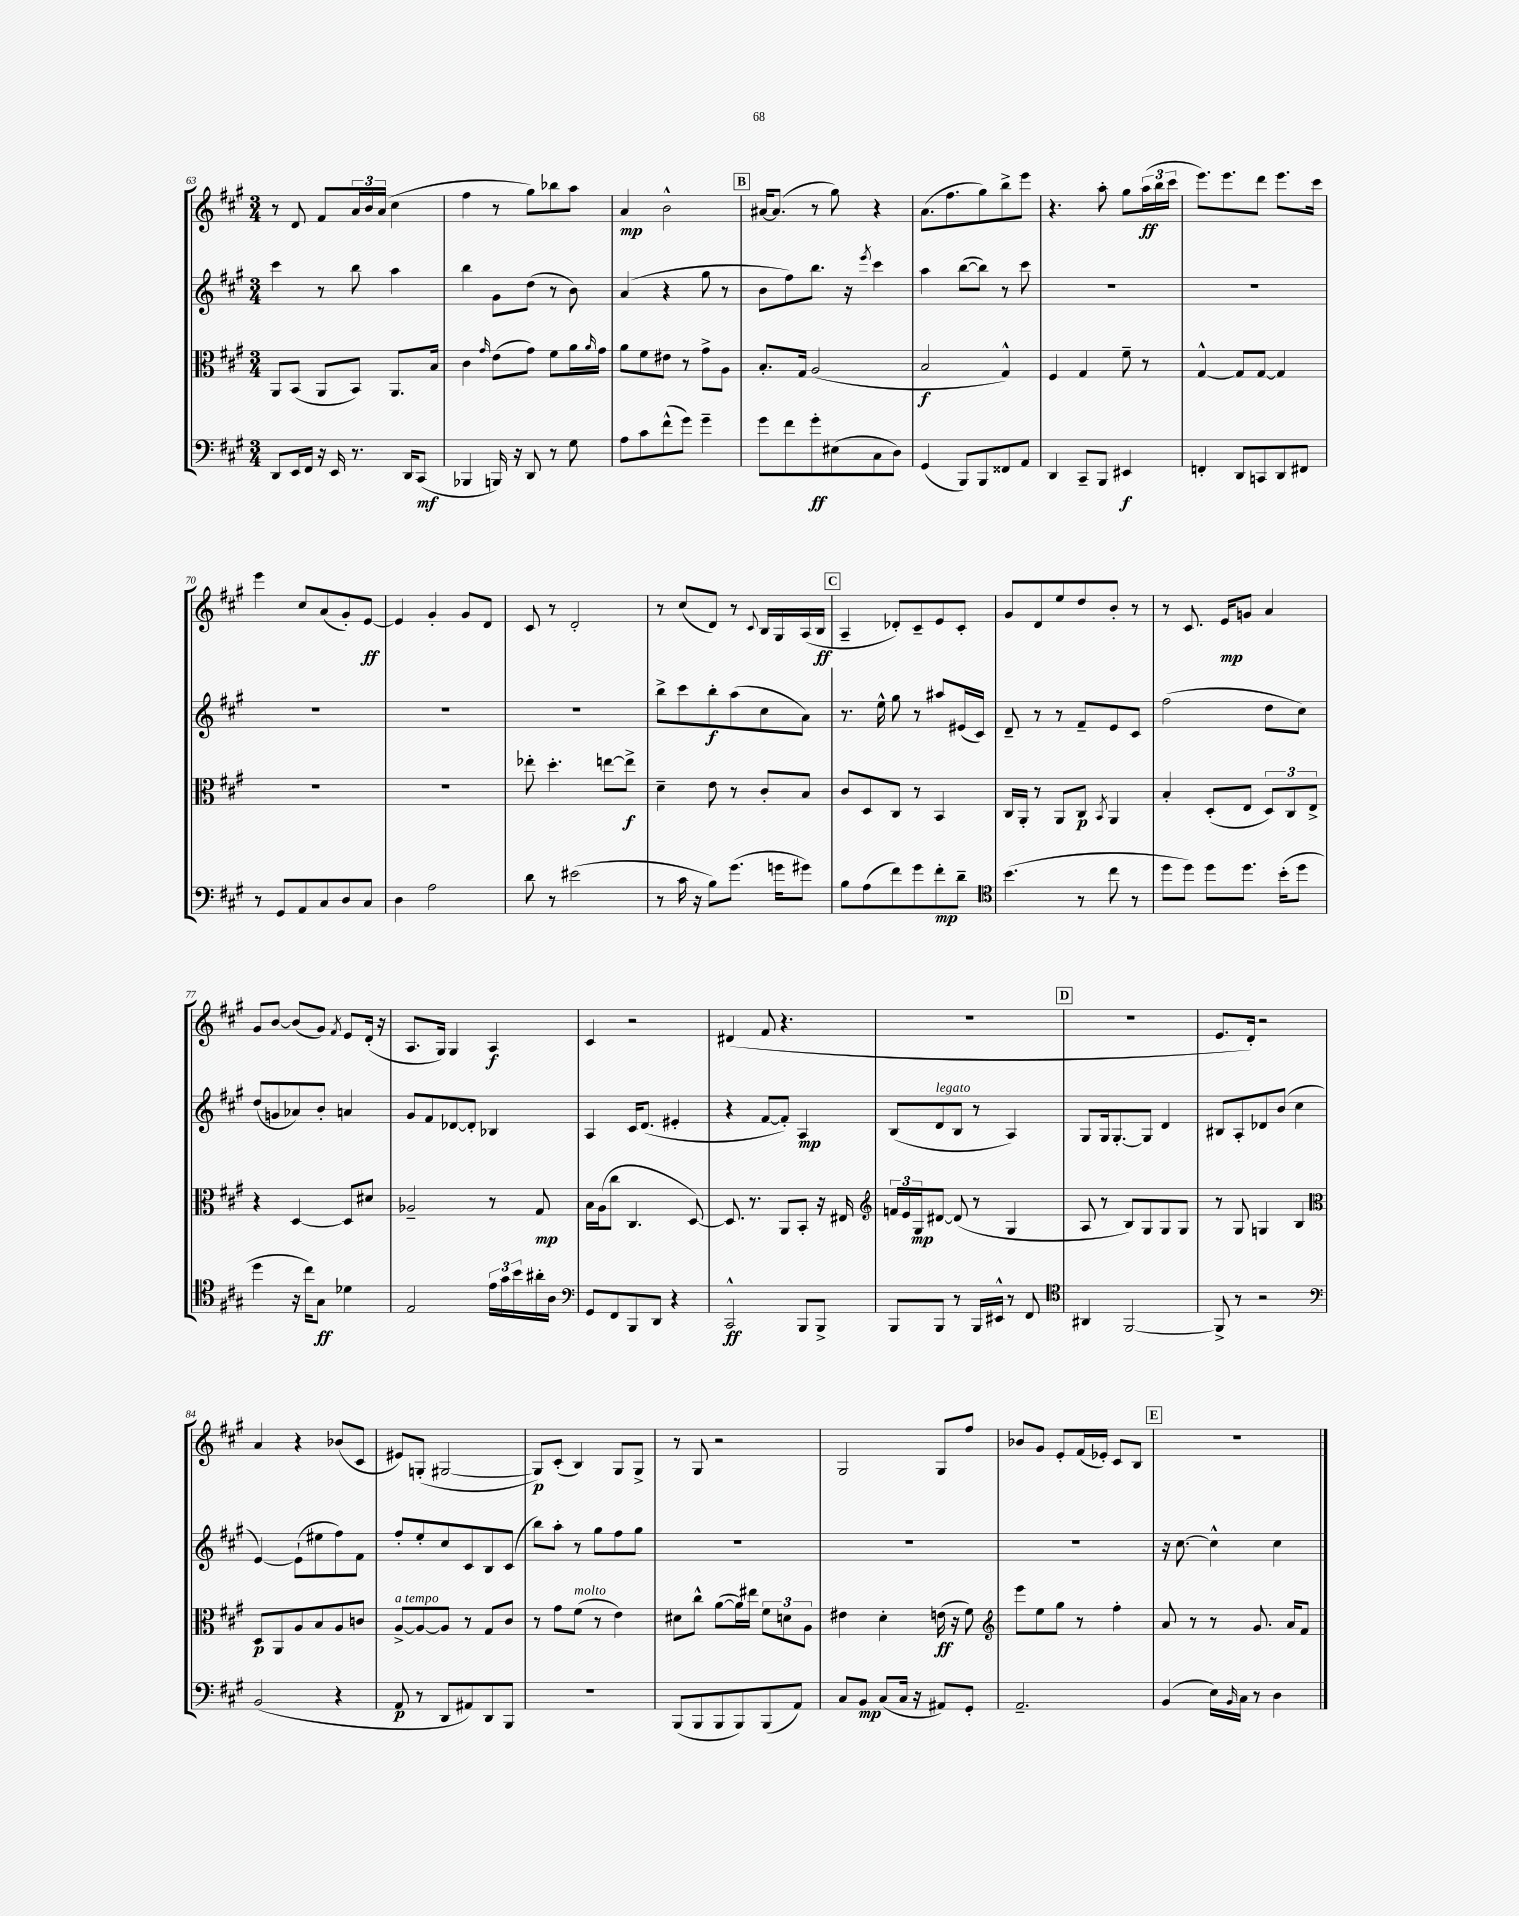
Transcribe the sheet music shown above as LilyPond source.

<<
\new StaffGroup <<
\new Staff = "s0" {
    \clef treble \key a \major \numericTimeSignature \time 3/4
    r8 d'8 fis'8 \tuplet 3/2 { a'16 b'16 a'16( } cis''4 |
    fis''4 r8 gis''8) bes''8 a''8 |
    a'4\mp b'2-^ |
    \mark \markup { \box "B" } ais'16~ ais'8.( r8 gis''8) r4 |
    a'8.( fis''8. gis''8) b''8-> e'''8 |
    r4. a''8-. gis''8 \tuplet 3/2 { a''16\ff( b''16 cis'''16 } |
    e'''8.) e'''8. d'''8 e'''8. cis'''16 |
    e'''4 cis''8 a'8( gis'8-.) e'8~\ff |
    e'4 gis'4-. gis'8 d'8 |
    cis'8 r8 d'2-. |
    r8 cis''8( d'8) r8 \appoggiatura { cis'8 } b16 gis16 a16( b16\ff |
    \mark \markup { \box "C" } a4-- des'8-.) cis'8-- e'8 cis'8-. |
    gis'8 d'8 e''8 d''8 b'8-. r8 |
    r8 cis'8. e'16\mp g'8 a'4 |
    gis'8 b'8~ b'8( gis'8) \acciaccatura { fis'8 } e'8 d'16-.( r16 |
    a8. gis16) gis4 a4\f |
    cis'4 r2 |
    dis'4( fis'8 r4. |
    R2. |
    \mark \markup { \box "D" } R2. |
    e'8. d'16-.) r2 |
    a'4 r4 bes'8( cis'8 |
    eis'8) g8-.( gis2~ |
    gis8\p) cis'8-.( b4) gis8 gis8-> |
    r8 gis8 r2 |
    gis2 gis8 fis''8 |
    bes'8 gis'8 e'8-. fis'16( ees'16-.) cis'8 b8 |
    \mark \markup { \box "E" } R2. \bar "|." |
}
\new Staff = "s1" {
    \clef treble \key a \major \numericTimeSignature \time 3/4
    cis'''4 r8 b''8 a''4 |
    b''4 gis'8 d''8( r8 b'8) |
    a'4( r4 gis''8 r8 |
    \mark \markup { \box "B" } b'8 fis''8) b''8. r16 \acciaccatura { e'''8 } cis'''4 |
    a''4 b''8~( b''8) r8 cis'''8 |
    R2. |
    R2. |
    R2. |
    R2. |
    R2. |
    b''8-> cis'''8 b''8-.\f a''8( cis''8 a'8) |
    \mark \markup { \box "C" } r8. e''16-^ gis''8 r8 ais''8 eis'16( cis'16) |
    d'8-- r8 r8 fis'8-- e'8 cis'8 |
    fis''2( d''8 cis''8) |
    d''8( g'8 aes'8) b'8-. a'4 |
    gis'8 fis'8 des'8~ des'8-. bes4 |
    a4 cis'16 d'8.( eis'4-. |
    r4 fis'8~ fis'8-.) a4\mp |
    b8( d'8^\markup { \italic "legato" } b8 r8 a4) |
    \mark \markup { \box "D" } gis8 gis16 gis8.~-. gis8 d'4 |
    bis8 a8-. des'8 b'8( cis''4 |
    e'4~) e'8-!( eis''8 fis''8) fis'8 |
    fis''8-. e''8-. cis''8 cis'8 b8 cis'8( |
    b''8) a''8-. r8 gis''8 fis''8 gis''8 |
    R2. |
    R2. |
    R2. |
    \mark \markup { \box "E" } r16 cis''8.~ cis''4-^ cis''4 \bar "|." |
}
\new Staff = "s2" {
    \clef alto \key a \major \numericTimeSignature \time 3/4
    a,8 b,8( a,8 b,8) a,8. b16 |
    cis'4 \grace { gis'16 } e'8( gis'8) fis'8 a'16 \grace { a'16 } gis'16 |
    a'8 fis'8 eis'8 r8 gis'8-> a8 |
    \mark \markup { \box "B" } b8.-. gis16 a2( |
    b2\f gis4-^) |
    fis4 gis4 fis'8-- r8 |
    gis4~-^ gis8 gis8~ gis4 |
    R2. |
    R2. |
    ees''8-. d''4.-. e''8~ e''8->\f |
    d'4-- e'8 r8 cis'8-. b8 |
    \mark \markup { \box "C" } cis'8 d8 cis8 r8 b,4 |
    cis16 a,16-. r8 a,8 cis8\p \acciaccatura { b,8 } a,4 |
    b4-. d8-.( e8 \tuplet 3/2 { d8) cis8 e8-> } |
    r4 d4~ d8 dis'8 |
    aes2-- r8 gis8\mp |
    b16 a16( cis''8 cis4. d8~) |
    d8. r8. a,8 b,8-. r16 eis16 |
    \clef treble \tuplet 3/2 { f'16 e'16 gis16\mp } dis'8~ dis'8( r8 gis4 |
    \mark \markup { \box "D" } a8 r8 b8) gis8 gis8 gis8 |
    r8 gis8 g4 b4 |
    \clef alto d8\p a,8 a8 b8 a8 c'8 |
    a8~->^\markup { \italic "a tempo" } a8~ a8 r8 gis8 cis'8 |
    r8 gis'8 fis'8^\markup { \italic "molto" }( r8 e'4) |
    dis'8 cis''8-^ a'8~( a'16) eis''16 \tuplet 3/2 { fis'8 d'8 a8 } |
    eis'4 d'4-. e'16\ff( r16 fis'8) |
    \clef treble e'''8 e''8 gis''8 r8 fis''4-. |
    \mark \markup { \box "E" } a'8 r8 r8 gis'8. a'16 fis'8 \bar "|." |
}
\new Staff = "s3" {
    \clef bass \key a \major \numericTimeSignature \time 3/4
    d,8 e,16 fis,16 r16 e,16 r8. d,16 cis,8\mf( |
    bes,,4 b,,16) r16 d,8 r8 gis8 |
    a8 cis'8 fis'8-^( gis'8) gis'4-- |
    \mark \markup { \box "B" } gis'8 fis'8 gis'8-.\ff eis8( cis8 d8) |
    gis,4( b,,8) b,,8 fisis,8 a,8 |
    d,4 cis,8-- b,,8 eis,4\f |
    f,4-. d,8 c,8 d,8 fis,8 |
    r8 gis,8 a,8 cis8 d8 cis8 |
    d4 a2 |
    d'8 r8 eis'2( |
    r8 cis'16 r16 b8) gis'8.( g'16 gis'8) |
    \mark \markup { \box "C" } b8 a8( fis'8) gis'8 fis'8-.\mp d'8-- |
    \clef tenor b'4.( r8 cis''8 r8 |
    d''8 d''8) d''8 d''8. b'16-.( d''8 |
    d''4 r16 cis''16) gis8\ff des'4 |
    e2 \tuplet 3/2 { e'16 gis'16 b'16 } ais'16-. a16 |
    \clef bass gis,8 fis,8 b,,8 d,8 r4 |
    cis,2-^\ff b,,8 b,,8-> |
    b,,8 b,,8 r8 b,,16 eis,16-^ r8 fis,8 |
    \mark \markup { \box "D" } \clef tenor ais,4 fis,2~ |
    fis,8-> r8 r2 |
    \clef bass b,2( r4 |
    a,8\p r8 d,8 ais,8) d,8 b,,8 |
    R2. |
    b,,8( b,,8 b,,8 b,,8) b,,8( a,8) |
    cis8 b,8\mp cis8( cis16 r16 ais,8) gis,8-. |
    a,2.-- |
    \mark \markup { \box "E" } b,4( e16) \grace { b,16 } cis16 r8 d4 \bar "|." |
}
>>
>>
\layout { \context { \Score currentBarNumber = #63 } }
